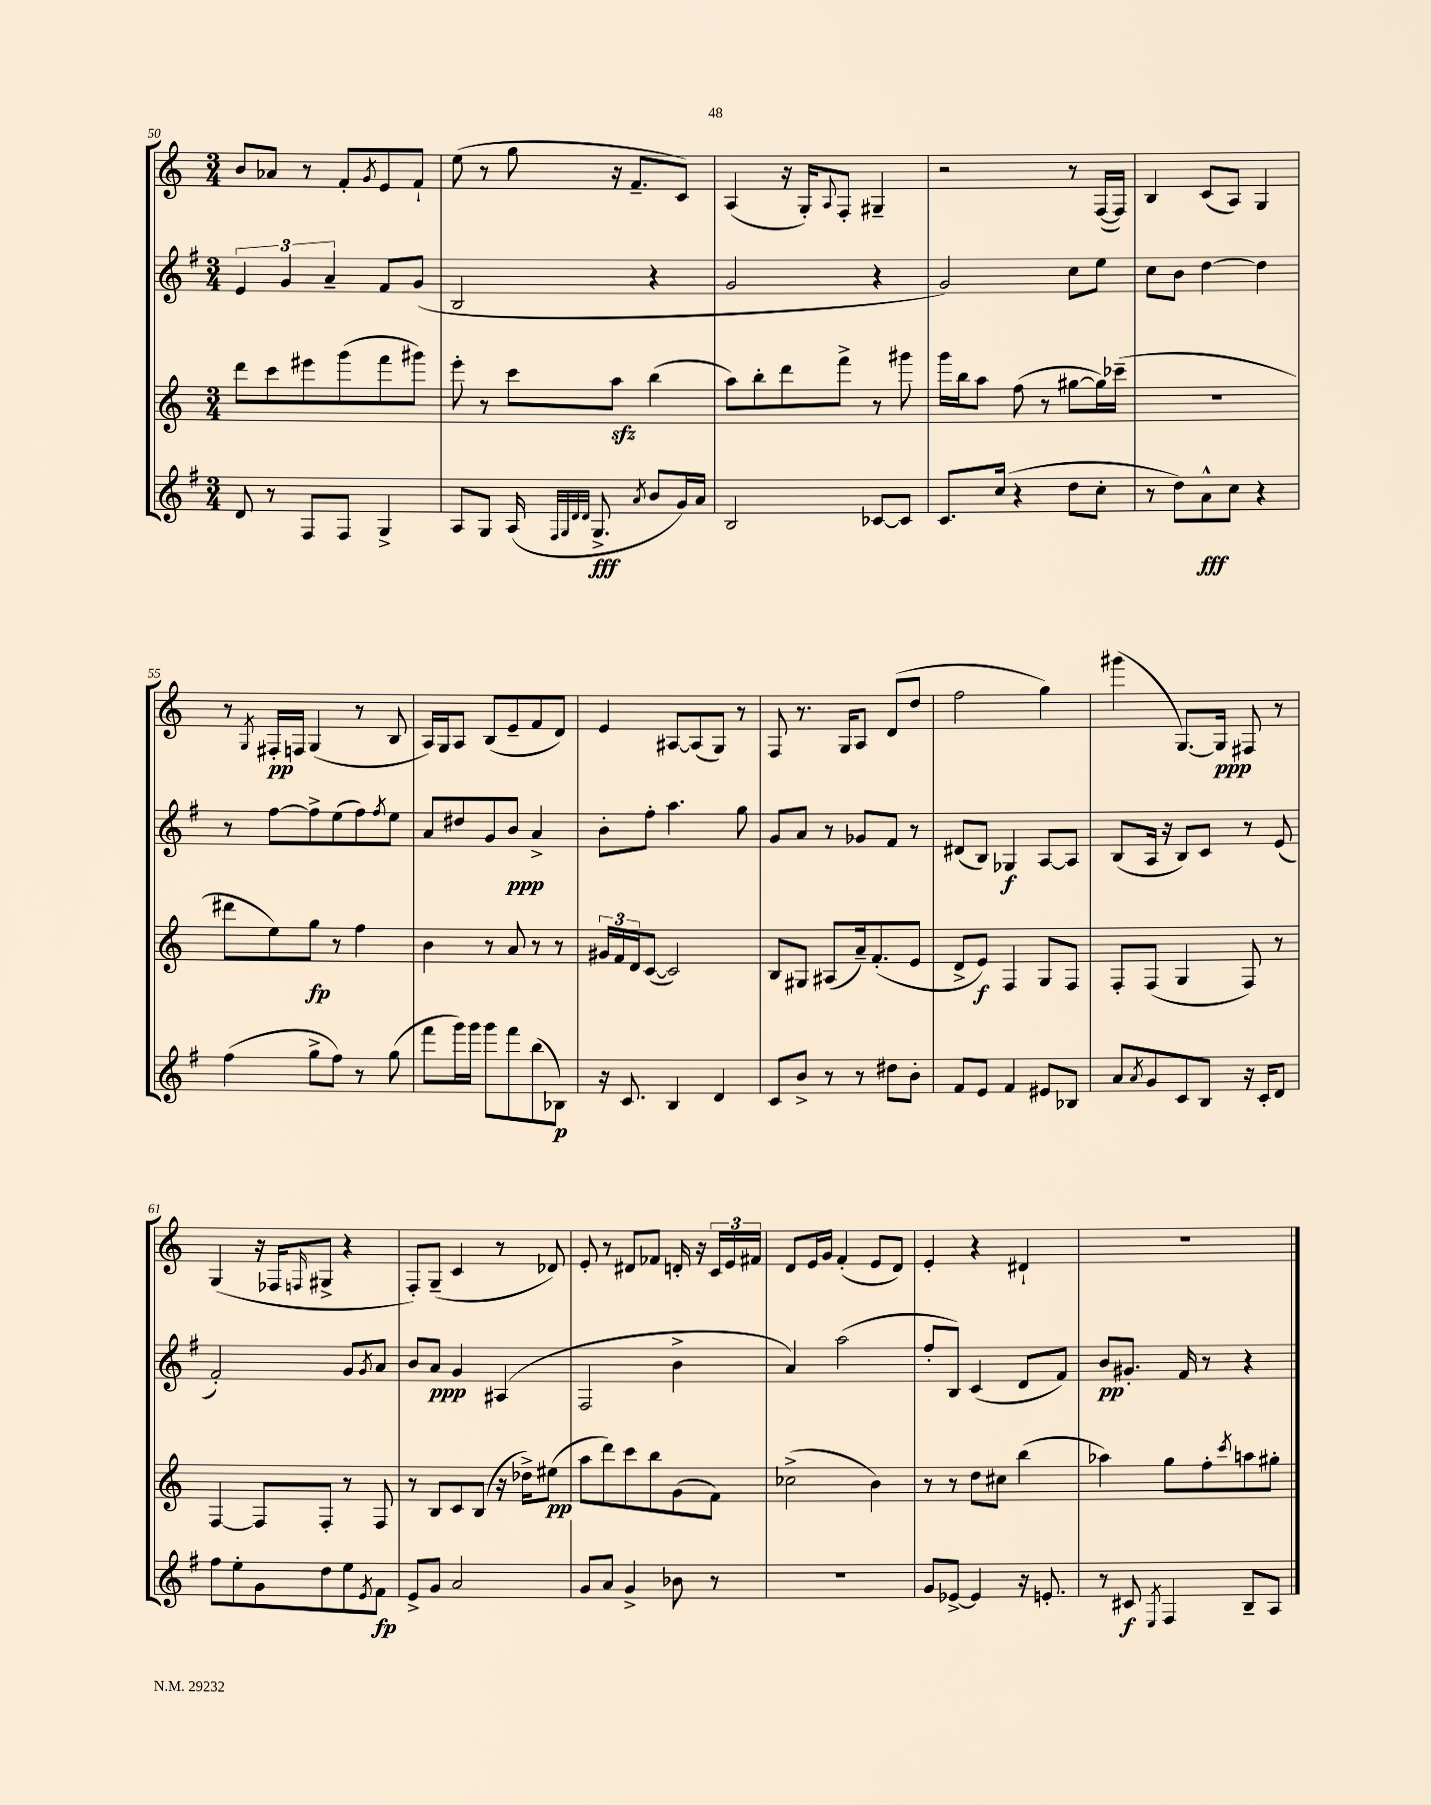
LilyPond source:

<<
\new StaffGroup <<
\new Staff = "s0" {
    \clef treble \key c \major \numericTimeSignature \time 3/4
    b'8 aes'8 r8 f'8-. \acciaccatura { g'8 } e'8 f'8-! |
    e''8( r8 g''8 r16 f'8.-- c'8) |
    a4( r16 g16-.) \appoggiatura { a8 } f8-. gis4-- |
    r2 r8 f16~( f16) |
    b4 c'8( a8) g4 |
    r8 \acciaccatura { g8 } fis16-.\pp f16 g4( r8 b8 |
    a16) g16 a8 b8( e'8-- f'8 d'8) |
    e'4 ais8~ ais8( g8) r8 |
    f8 r8. g16 a8 d'8( d''8 |
    f''2 g''4) |
    gis'''4( g8.~) g16\ppp fis8 r8 |
    g4( r16 fes16 \grace { f16 } gis8-> r4 |
    f8-.) g8--( c'4 r8 des'8) |
    e'8-. r8 dis'8 fes'8 d'16-. r16 \tuplet 3/2 { c'16 e'16 fis'16 } |
    d'8 e'16 g'16 f'4-.( e'8 d'8) |
    e'4-. r4 dis'4-! |
    R2. \bar "|." |
}
\new Staff = "s1" {
    \clef treble \key g \major \numericTimeSignature \time 3/4
    \tuplet 3/2 { e'4 g'4 a'4-- } fis'8 g'8( |
    b2 r4 |
    g'2 r4 |
    g'2) c''8 e''8 |
    c''8 b'8 d''4~ d''4 |
    r8 fis''8~ fis''8-> e''8( fis''8) \acciaccatura { fis''8 } e''8 |
    a'8 dis''8 g'8 b'8\ppp a'4-> |
    b'8-. fis''8-. a''4. g''8 |
    g'8 a'8 r8 ges'8 fis'8 r8 |
    dis'8( b8) ges4\f a8~ a8 |
    b8( a16 r16 b8) c'8 r8 e'8( |
    fis'2-.) g'8 \acciaccatura { g'8 } a'8 |
    b'8 a'8\ppp g'4 ais4( |
    fis2 b'4-> |
    a'4) a''2( |
    fis''8-. b8) c'4( d'8 fis'8) |
    b'8\pp gis'8.-. fis'16 r8 r4 \bar "|." |
}
\new Staff = "s2" {
    \clef treble \key c \major \numericTimeSignature \time 3/4
    d'''8 c'''8 eis'''8 g'''8( f'''8 gis'''8) |
    e'''8-. r8 c'''8 a''8\sfz b''4( |
    a''8) b''8-. d'''8 f'''8-> r8 gis'''8 |
    g'''16 b''16 a''8 f''8( r8 gis''8~ gis''16) ces'''16--( |
    R2. |
    dis'''8 e''8) g''8\fp r8 f''4 |
    b'4 r8 a'8 r8 r8 |
    \tuplet 3/2 { gis'16 f'16 d'16 } c'8~( c'2) |
    b8 gis8 ais8( a'16--) f'8.-.( e'8 |
    d'8-> e'8\f) f4 g8 f8 |
    f8-. f8( g4 f8) r8 |
    f4~ f8 f8-. r8 f8 |
    r8 b8 c'8 b8( r16 des''16->) eis''8\pp( |
    a''8 d'''8) c'''8 b''8 g'8( f'8) |
    ces''2->( b'4) |
    r8 r8 d''8 cis''8 b''4( |
    aes''4) g''8 f''8-. \acciaccatura { c'''8 } a''8 gis''8-. \bar "|." |
}
\new Staff = "s3" {
    \clef treble \key g \major \numericTimeSignature \time 3/4
    d'8 r8 fis8 fis8 g4-> |
    a8 g8 a16( \grace { fis32 g32 d'32 d'32 } g8.->\fff \acciaccatura { a'8 } b'8 g'16) a'16 |
    b2 ces'8~ ces'8 |
    c'8. c''16( r4 d''8 c''8-. |
    r8 d''8) a'8-^\fff c''8 r4 |
    fis''4( g''8-> fis''8) r8 g''8( |
    fis'''8 g'''16) g'''16 g'''8 fis'''8 b''8( bes8\p) |
    r16 c'8. b4 d'4 |
    c'8 b'8-> r8 r8 dis''8 b'8-. |
    fis'8 e'8 fis'4 eis'8 bes8 |
    a'8 \acciaccatura { a'8 } g'8 c'8 b8 r16 c'16-. d'8 |
    fis''8 e''8-. g'8 d''8 e''8 \acciaccatura { e'8 } fis'8\fp |
    e'8-> g'8 a'2 |
    g'8 a'8 g'4-> bes'8 r8 |
    R2. |
    g'8 ees'8~-> ees'4 r16 e'8.-. |
    r8 cis'8\f \acciaccatura { e8 } fis4 b8-- a8 \bar "|." |
}
>>
>>
\layout { \context { \Score currentBarNumber = #50 } }
